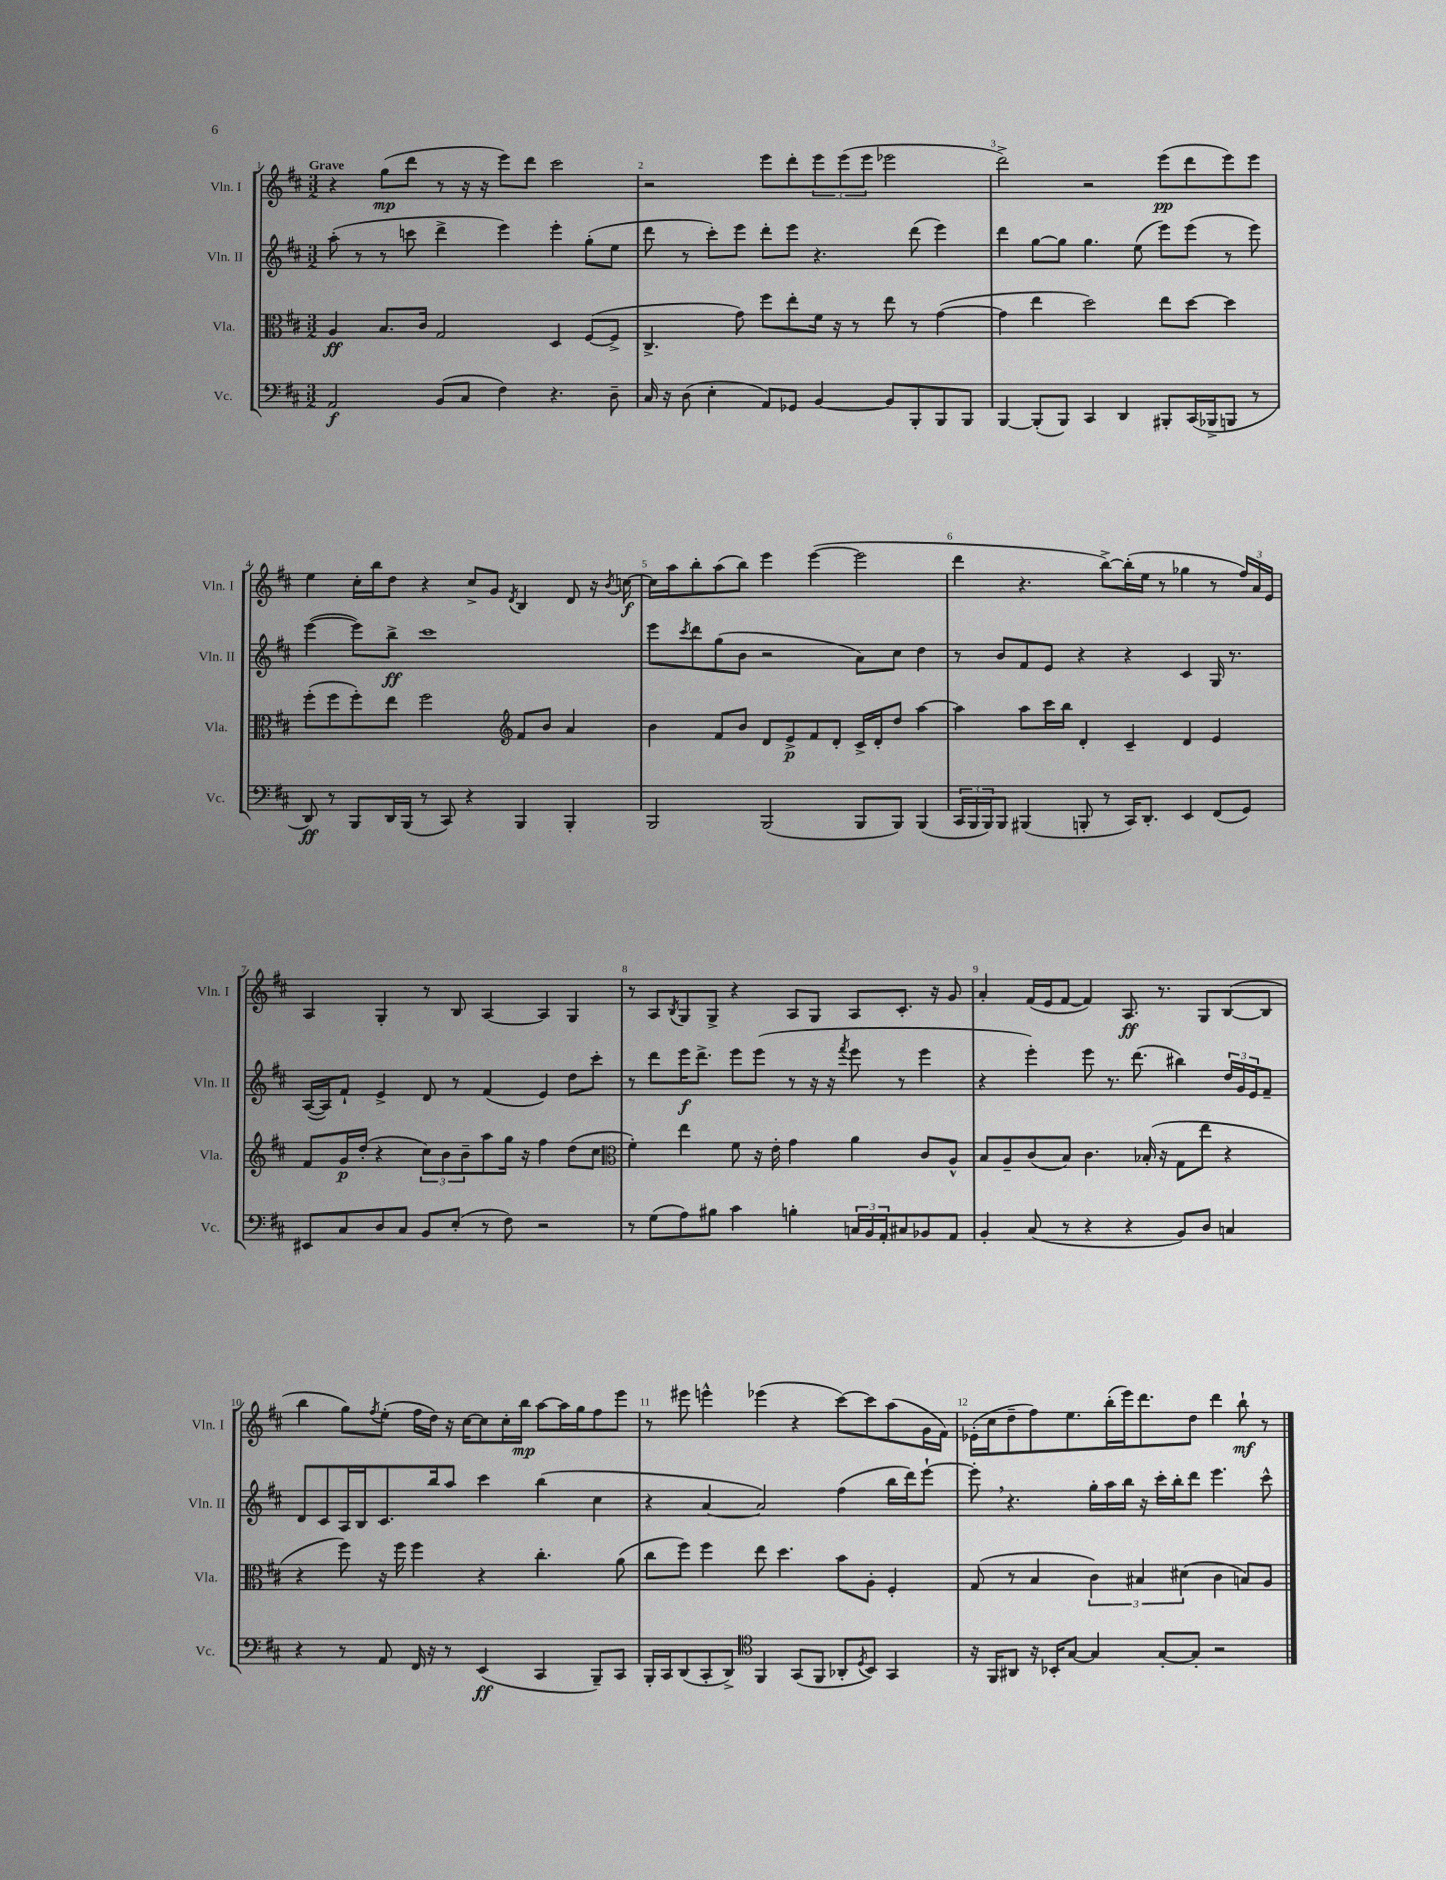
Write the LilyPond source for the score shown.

<<
\new StaffGroup <<
\new Staff = "s0" \with { instrumentName = "Vln. I" shortInstrumentName = "Vln. I" } {
    \clef treble \key d \major \numericTimeSignature \time 3/2 \tempo "Grave"
    r4 g''8\mp( d'''8 r8 r16 r16 e'''8) d'''8 cis'''2 |
    r2 e'''8 d'''8-. \tuplet 3/2 { e'''8 e'''8( e'''8 } ees'''2 |
    d'''2->) r2 e'''8\pp( d'''8 e'''8) e'''8 |
    e''4 cis''16-. b''16 d''8 r4 cis''8-> g'8 \acciaccatura { d'8 } b4 d'8 r16 \acciaccatura { b'8 } c''16~\f |
    c''16 a''16 b''8-. a''8( b''8) e'''4 e'''4~( e'''2 |
    d'''4 r4. b''8~->) b''16-.( e''16 r8 ges''4 r8 \tuplet 3/2 { fis''16) a'16 e'16 } |
    a4 g4-. r8 b8 a4~ a4 g4 |
    r8 a8 \acciaccatura { b8 } g8 g8-> r4 a8 g8 a8 cis'8.-. r16 g'8 |
    a'4-. fis'16( e'16 fis'8~ fis'4) a8.\ff r8. g8 b8~( b8 |
    b''4 g''8) \acciaccatura { fis''8 } e''8-.( fis''16 d''16) r16 cis''16~ cis''8 cis''16-. b''16\mp a''8~ a''16 g''16 fis''8 e'''8 |
    r8 eis'''8 e'''4-^ ees'''4( r4 cis'''8~) cis'''8 a''8( g'16 fis'16) |
    ees'16-.( cis''16 d''8-- fis''8) e''8. b''16-.( e'''16) d'''8. d''8 d'''4 b''8-!\mf r8 \bar "|." |
}
\new Staff = "s1" \with { instrumentName = "Vln. II" shortInstrumentName = "Vln. II" } {
    \clef treble \key d \major \numericTimeSignature \time 3/2
    a''8-.( r8 r8 c'''8 d'''4-> e'''4) e'''4-. g''8-.( e''8 |
    d'''8 r8 cis'''8-.) e'''8 d'''8-. e'''8 r4. d'''8( e'''4) |
    d'''4 g''8~ g''8 g''4. e''8( e'''8) e'''8( r8 e'''8) |
    e'''4~( e'''8) b''8->\ff cis'''1 |
    e'''8 \acciaccatura { cis'''8 } d'''8 g''8( b'8 r2 a'8) cis''8 d''4 |
    r8 b'8 fis'8 e'8 r4 r4 cis'4 g16 r8. |
    a16~( a16) fis'8-! e'4-> d'8 r8 fis'4( e'4) d''8 cis'''8-. |
    r8 d'''8 e'''16\f d'''8.-> e'''8 e'''8( r8 r16 r16 \acciaccatura { fis'''8 } e'''8 r8 e'''4 |
    r4 e'''4-.) e'''8 r8. d'''8.( bis''4) \tuplet 3/2 { d''16 g'16 e'16 } fis'8-- |
    d'8 cis'8 a16 b16 cis'8. b''16 a''8 cis'''4 b''4( cis''4 |
    r4 a'4~ a'2) fis''4( b''16 d'''16) e'''8~-! |
    e'''8-. \breathe r4. g''16-. a''16 b''16 r16 cis'''16-. b''16-. d'''8 e'''4. cis'''8-^ \bar "|." |
}
\new Staff = "s2" \with { instrumentName = "Vla." shortInstrumentName = "Vla." } {
    \clef alto \key d \major \numericTimeSignature \time 3/2
    a4\ff b8. cis'16 g2 d4 fis8~( fis8-> |
    cis4.-> g'8) fis''8 e''8-. fis'16 r16 r8 e''8 r8 g'4~( |
    g'4 e''4 d''2) e''8 d''8~ d''4 |
    fis''8-.( fis''8 fis''8-.) e''8 fis''2 \clef treble fis'8 b'8 a'4 |
    b'4 fis'8 b'8 d'8 e'8->\p fis'8 d'8-. cis'16-> d'16-. d''8 a''4~ |
    a''4 a''8 cis'''16 b''16 d'4-. cis'4-- d'4 e'4 |
    fis'8 g'16\p d''16-.( r4 \tuplet 3/2 { cis''8) b'8 b'8-- } a''8 g''16 r16 fis''4 d''8( cis''8 |
    \clef alto fis'4-.) e''4 fis'8 r16 e'16-. g'4 a'4 cis'8 a8-^ |
    b8 a8-- cis'8( b8) cis'4. bes16-.( r16 g8 e''8 r4 |
    r4 fis''8) r16 fis''16 fis''4 r4 cis''4.-. a'8( |
    cis''8 fis''8) fis''4 e''8 d''4. b'8 a8-. fis4-. |
    g8( r8 b4 \tuplet 3/2 { cis'4) bis4 dis'4( } cis'4 b8) a8 \bar "|." |
}
\new Staff = "s3" \with { instrumentName = "Vc." shortInstrumentName = "Vc." } {
    \clef bass \key d \major \numericTimeSignature \time 3/2
    a,2\f b,8( cis8 fis4) r4. d8-- |
    cis16 r16 d8( e4-. a,8) ges,8 b,4~ b,8 b,,8-. b,,8 b,,8 |
    b,,4~ b,,8-.( b,,8) cis,4 d,4 bis,,8-. cis,16( bes,,16-> b,,8 r8 |
    d,8\ff) r8 b,,8 d,16 b,,16( r8 cis,8) r4 b,,4 b,,4-. |
    b,,2 b,,2( b,,8 b,,8) b,,4( |
    \tuplet 3/2 { cis,16 b,,16 b,,16) } b,,8 bis,,4( b,,8-. r8 cis,16) d,8.-. e,4 fis,8( g,8) |
    eis,8 cis8 d8 cis8 b,8 e8-.( r8 fis8) r2 |
    r8 g8( a8) bis8 cis'4 b4-. \tuplet 3/2 { c16 b,16 a,16-. } cis8 bes,8 a,8 |
    b,4-. cis8( r8 r4 r4 b,8) d8 c4 |
    r4 r8 a,8 fis,16 r16 r8 e,4\ff( cis,4 b,,8--) cis,8 |
    b,,16-. cis,16 d,8( cis,8-. d,8->) \clef tenor fis,4 g,8( fis,8 aes,8-. \acciaccatura { d8 } b,8) g,4 |
    r16 fis,16 ais,8 r16 bes,16-. g8~ g4 g8~-. g8-. r2 \bar "|." |
}
>>
>>
\layout { \context { \Score \override BarNumber.break-visibility = ##(#f #t #t) barNumberVisibility = #all-bar-numbers-visible } }
